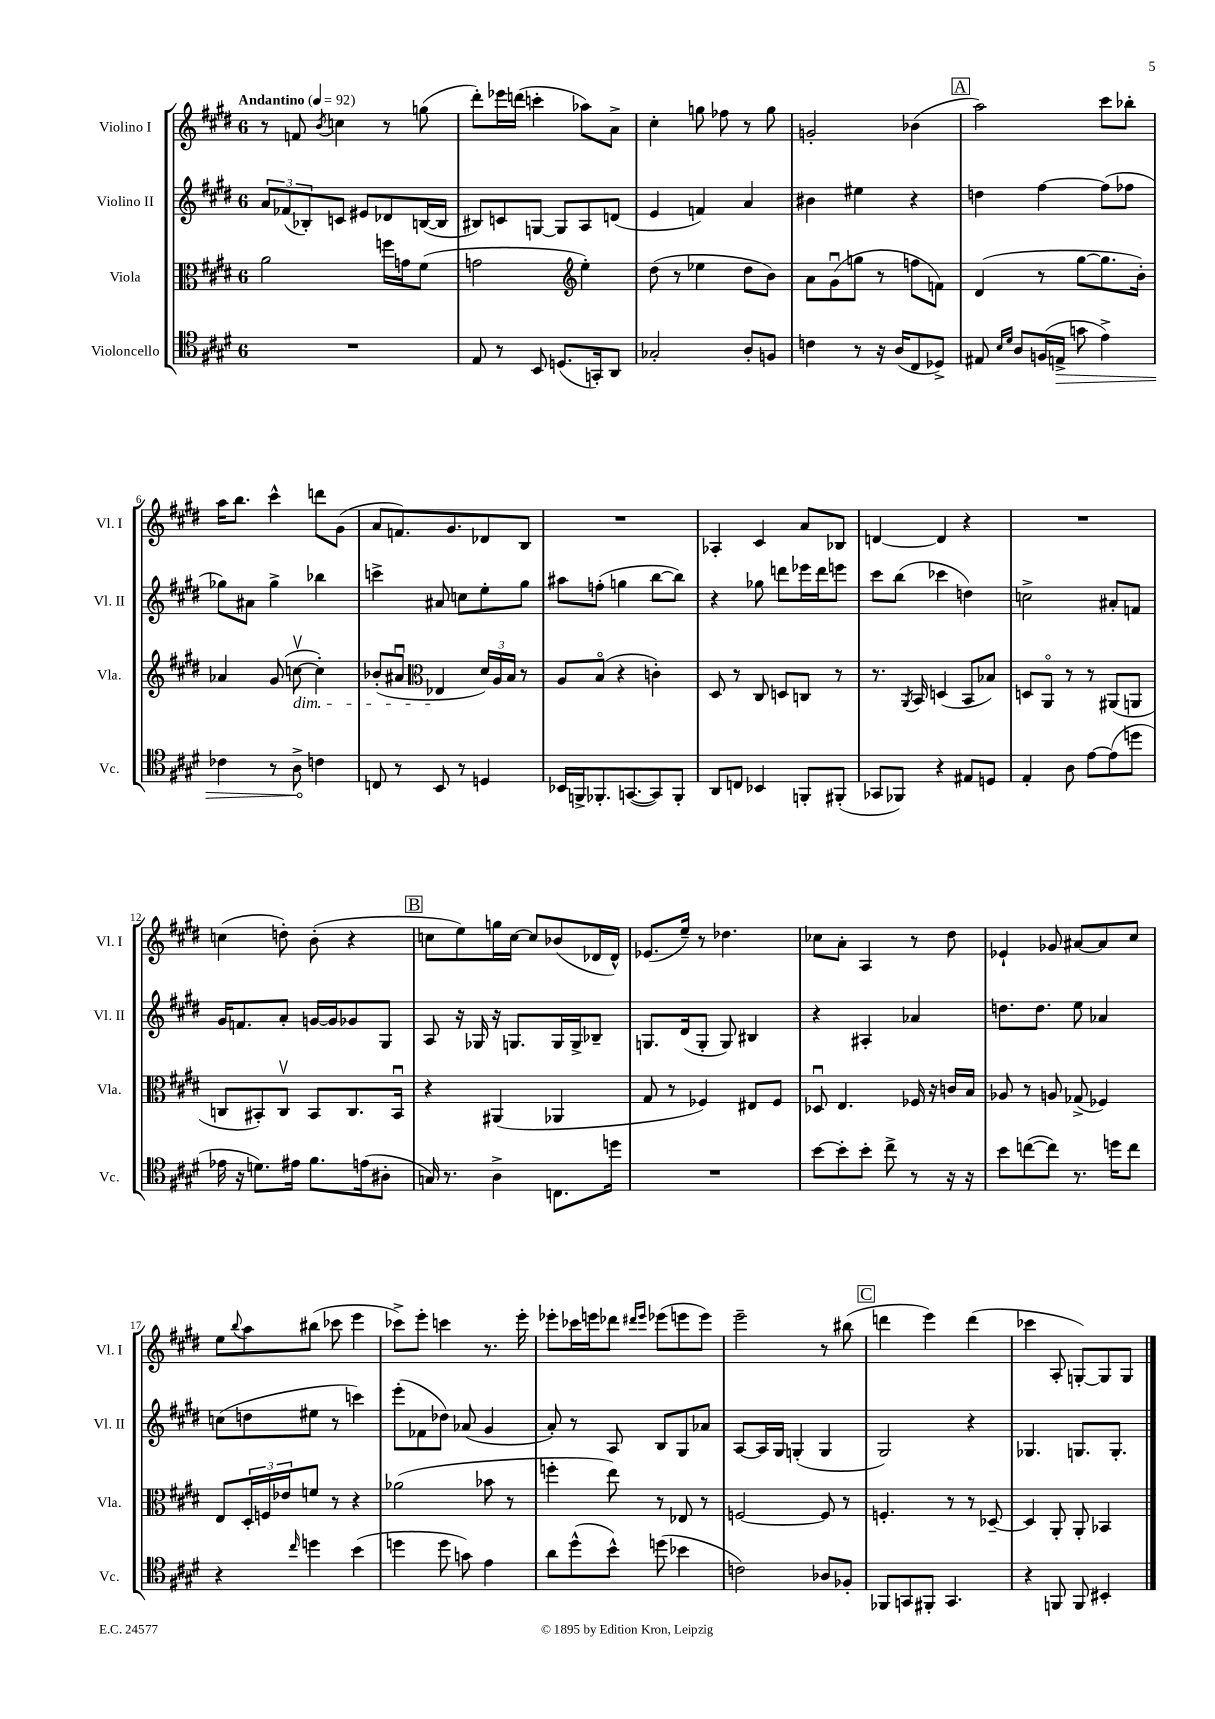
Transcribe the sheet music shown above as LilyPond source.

<<
\new StaffGroup <<
\new Staff = "s0" \with { instrumentName = "Violino I" shortInstrumentName = "Vl. I" } {
    \clef treble \key e \major \once \override Staff.TimeSignature.style = #'single-digit \time 6/8 \tempo "Andantino" 4 = 92
    r8 f'8 \acciaccatura { b'8 } c''4 r8 g''8( |
    dis'''8-.) ees'''16 d'''16( c'''4-. aes''8) a'8-> |
    cis''4-. g''8 fes''8 r8 g''8 |
    g'2-. bes'4( |
    \mark \markup { \box "A" } a''2) cis'''8 bes''8-. |
    a''16 b''8. cis'''4-^ d'''8 gis'8( |
    a'8 f'8.) gis'8. des'8 b8 |
    R2. |
    aes4-. cis'4 a'8 bes8 |
    d'4~ d'4 r4 |
    R2. |
    c''4( d''8-.) b'8-.( r4 |
    \mark \markup { \box "B" } c''8 e''8) g''16 c''16~ c''8 bes'8( des'16 des'16-^) |
    ees'8.( e''16--) r8 des''4. |
    ces''8 a'8-. a4 r8 dis''8 |
    ees'4-! ges'8 ais'8~ ais'8 cis''8 |
    e''8 \appoggiatura { b''8 } a''8 bis''8( ces'''8 e'''4 |
    ces'''8->) e'''8-. c'''4 r8. e'''16-. |
    ees'''8-. ces'''16 e'''16 des'''8 \grace { dis'''16 e'''16 } ees'''8( e'''8 e'''8) |
    e'''2-- r8 bis''8( |
    \mark \markup { \box "C" } d'''4 e'''4) d'''4( |
    ces'''4 a8-. g8~-.) g8 g8 \bar "|." |
}
\new Staff = "s1" \with { instrumentName = "Violino II" shortInstrumentName = "Vl. II" } {
    \clef treble \key e \major \once \override Staff.TimeSignature.style = #'single-digit \time 6/8
    \tuplet 3/2 { a'8 fes'8( bes8-.) } c'8 eis'8 des'8 b16~( b16 |
    bis8) c'8 g8~ g8 a8 d'8( |
    e'4 f'4) a'4 |
    bis'4 eis''4 r4 |
    \mark \markup { \box "A" } d''4 fis''4~ fis''8( fes''8 |
    ges''8) ais'8 ges''4-> bes''4 |
    c'''4-> ais'8 c''8 e''8-. gis''8 |
    ais''8 f''8-.( g''4 b''8~ b''8) |
    r4 ges''8 d'''8 ees'''16 d'''16 e'''8 |
    cis'''8 b''8( ces'''4 d''4) |
    c''2-> ais'8-. f'8 |
    gis'16 f'8. a'8-. g'16~ g'16 ges'8 gis8 |
    \mark \markup { \box "B" } a8 r16 ges16 r16 g8. g16 g16-> bes8-- |
    g8. dis'16( g8-. g8) bis4 |
    r4 ais4-. aes'4 |
    d''8. d''8. e''8 aes'4 |
    c''8( d''8 eis''8 r8 c'''4) |
    e'''8-.( fes'8 des''8) aes'8( gis'4 |
    a'8-.) r8 a8 b8 gis8 aes'8 |
    a8~ a16 gis16 g4-.( g4 |
    \mark \markup { \box "C" } gis2) r4 |
    ges4. g8. g8.-. \bar "|." |
}
\new Staff = "s2" \with { instrumentName = "Viola" shortInstrumentName = "Vla." } {
    \clef alto \key e \major \once \override Staff.TimeSignature.style = #'single-digit \time 6/8
    a'2 f''16 g'16 fis'8( |
    g'2 \clef treble e''4-.) |
    dis''8( r8 ees''4 dis''8 b'8) |
    a'8 gis'8\downbow( g''8 r8 f''8 f'8) |
    \mark \markup { \box "A" } dis'4( r8 gis''8~ gis''8. b'16-.) |
    aes'4 gis'8( c''8~\upbow\dim c''4-.) |
    bes'8-.( ais'8\downbow \clef alto ees4\! \tuplet 3/2 { dis'16) a16 b16 } r8 |
    a8 b8\flageolet( r4 c'4-.) |
    dis8 r8 cis8 d8 c8 r8 |
    r8. \acciaccatura { a,8 } b,16 d4( b,8 bes8) |
    d8 a,8\flageolet r8 r8 ais,8( a,8 |
    c8 bis,8-.) c8\upbow bis,8 c8. bis,16\downbow |
    \mark \markup { \box "B" } r4 ais,4( aes,4 |
    gis8 r8 fes4) eis8 fes8 |
    des8\downbow e4. fes16 r16 c'16 b16 |
    aes8 r8 a8 ges8->( fes4) |
    e8 \tuplet 3/2 { dis16-. f16 ees'16 } f'8 r8 r4 |
    aes'2( bes'8 r8 |
    f''4-. e''8) r8 ees8 r8 |
    f2~ f8 r8 |
    \mark \markup { \box "C" } f4.-. r8 r8 des8~-- |
    des4 a,8-. a,8-. bes,4 \bar "|." |
}
\new Staff = "s3" \with { instrumentName = "Violoncello" shortInstrumentName = "Vc." } {
    \clef tenor \key e \major \once \override Staff.TimeSignature.style = #'single-digit \time 6/8
    R2. |
    e8 r8 b,8 d8.( g,16-.) a,8 |
    ges2-. a8-. f8 |
    c'4 r8 r16 a16( cis8 des8->) |
    \mark \markup { \box "A" } eis8 \grace { b16 dis'16 } a8 f16( \once \override Hairpin.circled-tip = ##t e16->\> g'8 e'4->) |
    ces'4 r8 a8->\! c'4 |
    c8 r8 b,8 r8 d4 |
    bes,16 f,16-> fes,8.-. g,8.~( g,8) fes,8-. |
    a,8 c8 bes,4 f,8-. fis,8-.( |
    ges,8 fes,8) r4 eis8 d8 |
    e4-. a8 e'8~ e'8( d''8 |
    ees'16 r16 d'8.) eis'16 fis'8. e'16( ais8-. |
    \mark \markup { \box "B" } g16) r8. a4-> c8. d''16 |
    R2. |
    b'8~ b'8-. b'8-. cis''8-> r8 r16 r16 |
    b'8 c''8~( c''8) r8. d''16 c''8 |
    r4 \grace { cis''16 } d''4 b'4( |
    d''4 d''8 g'8) e'4 |
    a'8 dis''8-^( b'8-^) d''8( bes'4 |
    c'2) aes8 fes8-. |
    \mark \markup { \box "C" } fes,8 g,8 fis,8-. g,4. |
    r4 f,8 f,8 bis,4-. \bar "|." |
}
>>
>>
